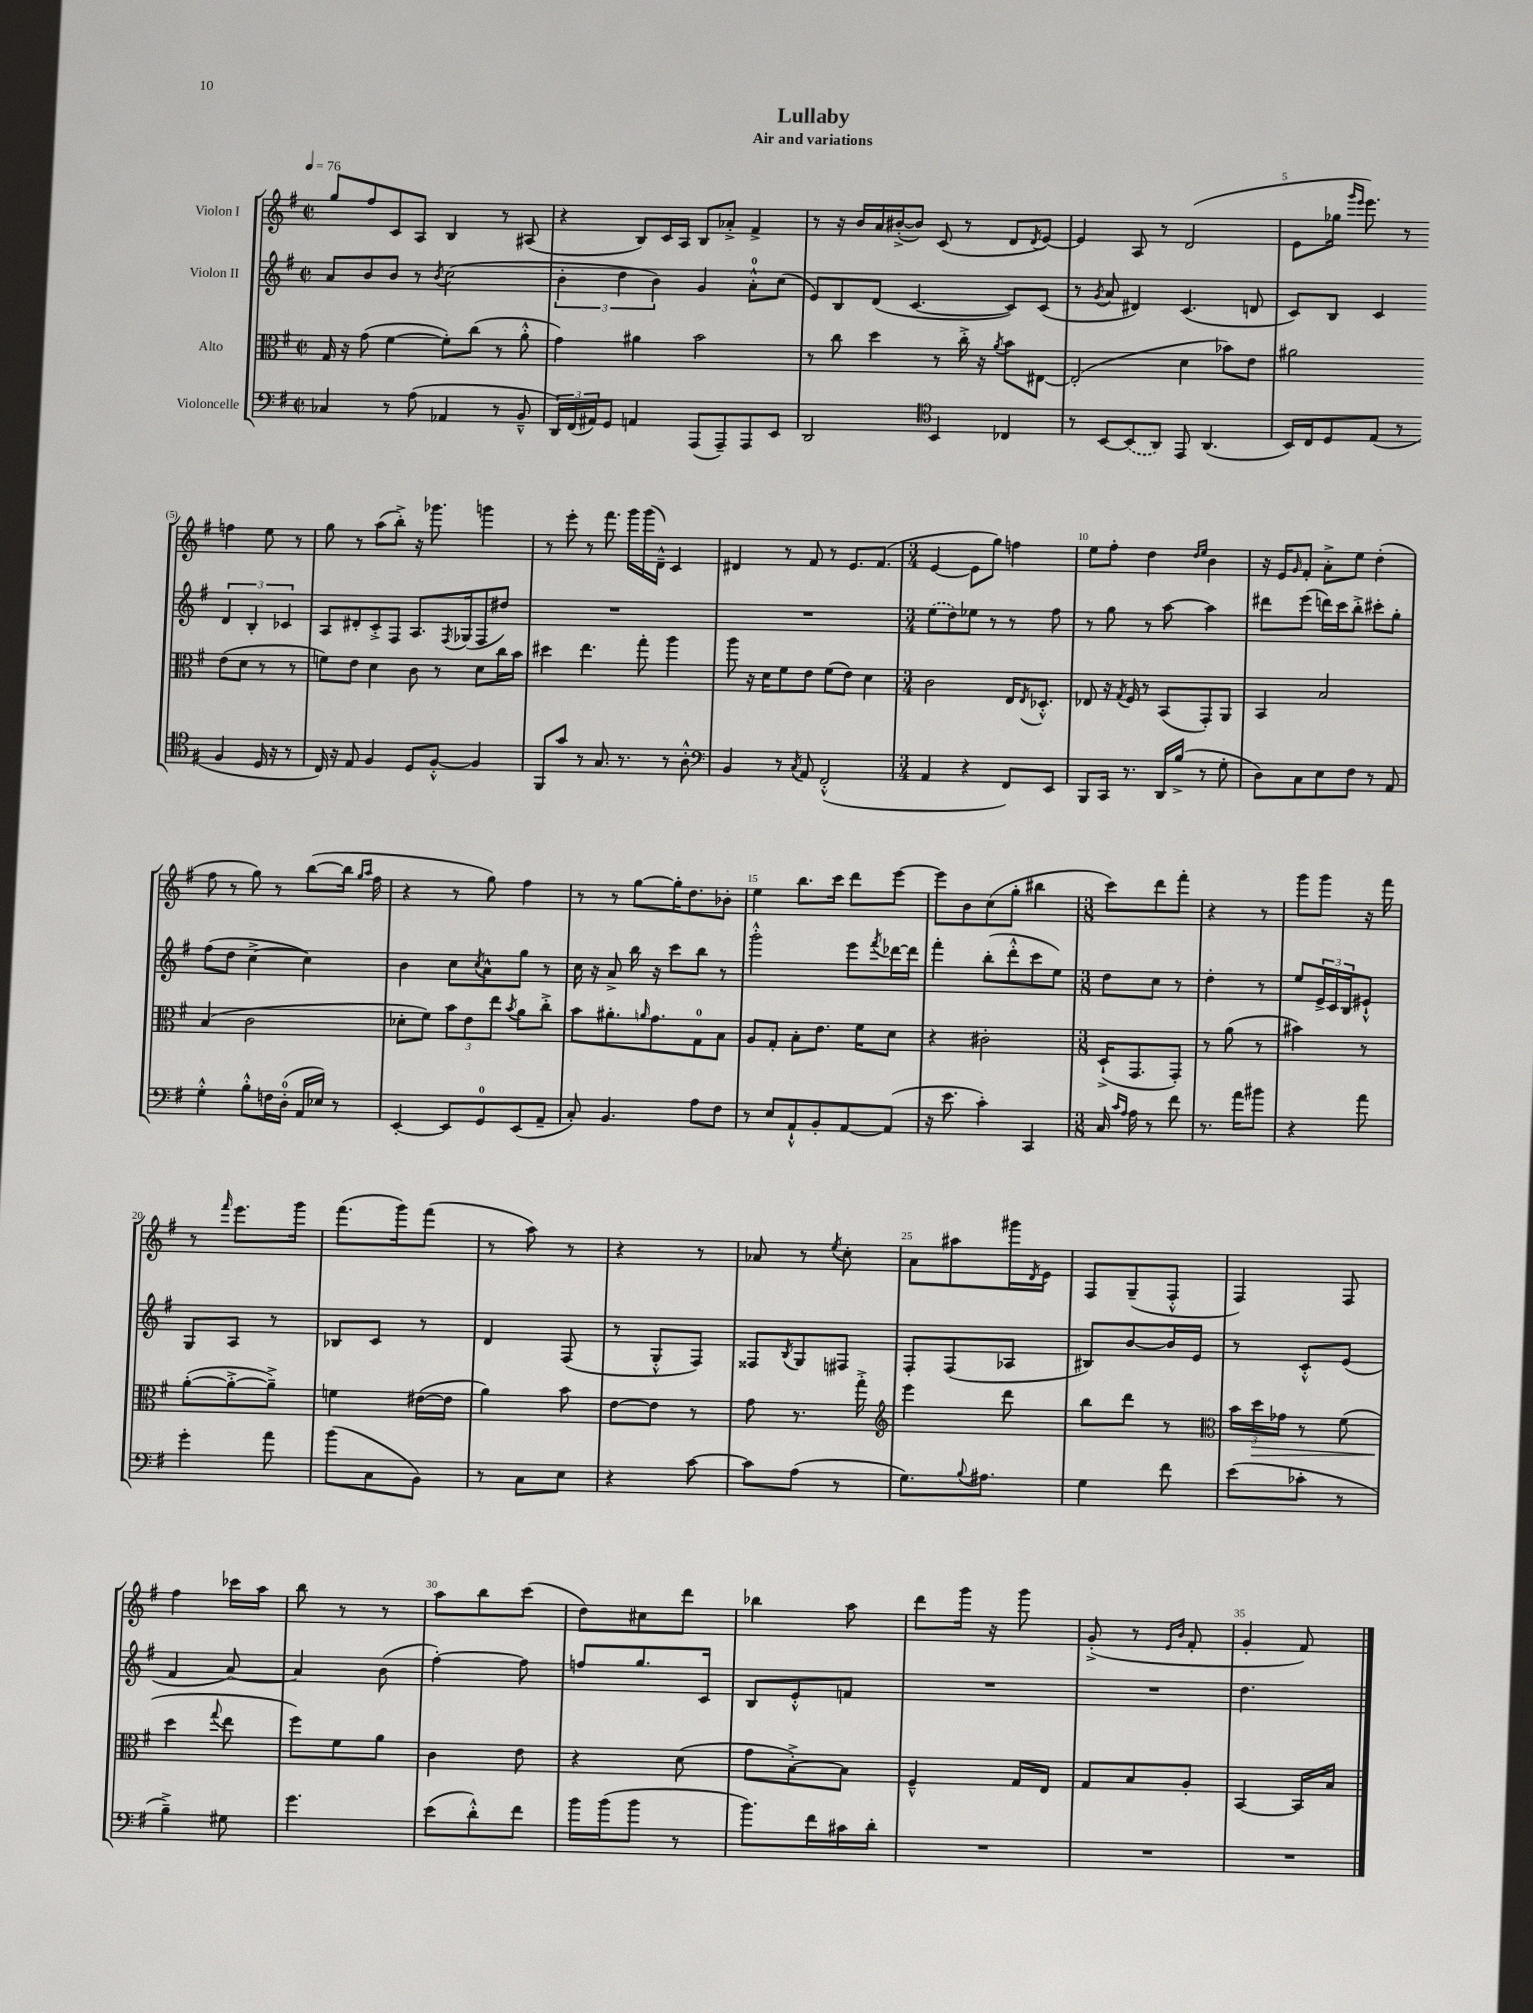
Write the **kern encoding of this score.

**kern	**kern	**dynam	**kern	**kern
*part4	*part3	*part3	*part2	*part1
*staff4	*staff3	*staff3	*staff2	*staff1
*I"Violoncelle	*I"Alto	*	*I"Violon II	*I"Violon I
*clefF4	*clefC3	*	*clefG2	*clefG2
*k[f#]	*k[f#]	*	*k[f#]	*k[f#]
*M2/2	*M2/2	*	*M2/2	*M2/2
*met(c|)	*met(c|)	*	*met(c|)	*met(c|)
*MM76	*MM76	*	*MM76	*MM76
=1	=1	=1	=1	=1
4C-X/	16G/	.	8a/L	8gg/L
.	16r	.	.	.
.	(8g\	.	8b/	8ff#/
8r	[4f#\	.	8b/J	8c/
(8A\	.	.	8r	8A/J
.	.	.	8qb/	.
4AA-X/	8f#'\L])	.	(2cc\	4B/
.	(8cc\J	.	.	.
8r	8r	.	.	8r
8BB~^^/	8a'^^\	.	.	(8A#X/
=2	=2	=2	=2	=2
24DD/LL)	4g\)	.	6b'\	4r
(24FF#/	.	.	.	.
24AA#X/J)	.	.	.	.
8GG/J	.	.	.	.
.	.	.	6dd\	.
4AAn/	4a#X\	.	.	8B/L)
.	.	.	6b\)	.
.	.	.	.	16c/L
.	.	.	.	16A/JJ
(8AAA/L	2b\	.	4g/	8B/L
8AAA~/)	.	.	.	8a-X'^/J
8AAA/	.	.	8a'^^\L	4f#^/
8EE/J	.	.	(8cc\J	.
=3	=3	=3	=3	=3
2DD/	8r	.	8e/L)	8r
.	8cc\	.	8B/	16r
.	.	.	.	16b/LL
.	4dd\	.	(8d/J	16a/
.	.	.	.	([16b#X'^/J
.	.	.	[4.c/	8b#/J])
*clefC4	*	*	*	*
4BB/	8r	.	.	(8c/
.	16cc'^\	.	.	8r
.	16r	.	.	.
.	8qa/	.	.	.
4C-X/	8b\L	.	8c/L])	8d/L
.	.	.	.	8qd/
.	[8E#X\J	.	(8c/J	[8e/J)
=4	=4	=4	=4	=4
8r	(2E#'/]	.	8r	4e/]
.	.	.	8qg/	.
[8BB/L	.	.	8a/	.
(8BB/]	.	.	4d#X/)	8A/
8AA/J)	.	.	.	8r
8EE/	4d\	.	(4.c/	(2d/
(4.AA/	.	.	.	.
.	8b-X\L)	.	.	.
.	8e\J	.	8dn/	.
=5	=5	=5	=5	=5
16BB/LL)	2a#X\	.	8c/L)	8e\L
16C/J	.	.	.	.
8D/	.	.	8B/J	16gg-X\Jk
.	.	.	.	16qqggg/LL
.	.	.	.	16qqeee/JJ
.	.	.	.	8.eee\)
(8E/J	.	.	4c/	.
8r	.	.	.	8r
4F#/	(8e\L	.	6d/	4ffn\
.	8d\J	.	.	.
.	.	.	6B'/	.
16D/	8r	.	.	8ee\
16r	.	.	.	.
.	.	.	6c-X/	.
8r	8r	.	.	8r
!!LO:LB:g=z
=6	=6	=6	=6	=6
16C/)	8fn\L)	.	8A/L	8gg\
16r	.	.	.	.
8E/	8e\J	.	8d#X'/	8r
4F#/	4d\	.	8c'^/	(8aa\L
.	.	.	8F#/J	8bb'^\J)
8D/L	8c\	.	8.A/L	16r
.	.	.	.	8.ggg-X\
[8F#'^^/J	8r	.	.	.
.	.	.	8qF#/	.
.	.	.	(16G-X/k	.
4F#/]	8d\L	.	8F#/	4gggn\
.	16cc\L	.	8dd#X/J)	.
.	16b\JJ	.	.	.
=7	=7	=7	=7	=7
8FF#/L	4dd#X\	.	1r	8r
8g/J	.	.	.	8eee'\
8r	4.ee\	.	.	8r
8.G/	.	.	.	8.fff#\
8.r	.	.	.	16ggg\LL
.	8gg'\	.	.	(16ggg\
.	.	.	.	16d~^^\JJ)
8r	4aa\	.	.	4c/
8A'^^\	.	.	.	.
=8	=8	=8	=8	=8
*clefF4	*	*	*	*
4BB/	8aa\	.	1r	4d#X/
.	16r	.	.	.
.	16d\KL	.	.	.
8r	8f#\	.	.	8r
8qC/	.	.	.	.
8AA/	8e\J	.	.	8f#/
(2FF#'^^/	(8f#\L	.	.	8r
.	8e\J)	.	.	8.e/L
.	4d\	.	.	.
.	.	.	.	(8.f#/J
=9	=9	=9	=9	=9
*M3/4	*M3/4	*	*M3/4	*M3/4
4AA/	2c\	.	(8ee\L	[4e/
.	.	.	8dd\)	.
4r	.	.	8ee-X\J	8e\L]
.	.	.	8r	8gg\J)
8FF#/L)	16E/KL	.	8r	4ffn\
.	8qE/	.	.	.
.	8.D-X'^^/J	.	.	.
8EE/J	.	.	8ff#\	.
=10	=10	=10	=10	=10
8BBB/L	8E-X/	.	8r	8ee\L
16CC/Jk	16r	.	8gg\	8ff#'\J
.	8qG/	.	.	.
8.r	16F#/	.	.	.
.	8r	.	8r	4dd\
16DD/LL	(8BB/L	.	[8aa\	.
(16B^/JJ	.	.	.	.
.	.	.	.	16qqdd/LL
.	.	.	.	16qqee/JJ
8r	8GG'/)	.	4aa\]	4b\
8G'\	8AA/J	.	.	.
=11	=11	=11	=11	=11
8D\L)	4BB/	.	8ddd#X\L	16r
.	.	.	.	16e/KL
.	.	.	.	16qqg/
8C\	.	.	(8eee\J	8f#'/J
8E\	2B/	.	16dddn\LL)	8a'^\L
.	.	.	16ccc\J	.
8F#\J	.	.	8bb'^\J	8ee\J
8r	.	.	8ccc#X'\L	(4dd'\
8AA/	.	.	8gg'\J	.
!!LO:LB:g=z
=12	=12	=12	=12	=12
4G'^^\	(4B/	.	(8ff#\L	8ff#\
.	.	.	8dd\J	8r
8B'^^\L	2c\	.	[4cc^\	8gg\)
16Fn\L	.	.	.	8r
(16D'\JJ	.	.	.	.
16AA/LL	.	.	4cc\])	([8bb\L
16E-X/JJ)	.	.	.	.
8r	.	.	.	16bb\Jk]
.	.	.	.	16qqgg/LL
.	.	.	.	16qqaa/JJ
.	.	.	.	16ff#\
=13	=13	=13	=13	=13
[4EE'/	8d-X'\L	.	4b\	4r
.	8f#\J)	.	.	.
8EE/L]	12b\L	.	8cc\L	8r
.	12e\	.	.	.
.	.	.	8qcc/	.
8GG/	.	.	8a^^\	8gg\)
.	12ee\J	.	.	.
.	8qb/	.	.	.
(8EE/	8a\L	.	8gg\J	4ff#\
8AA~/J	8cc'^\J	.	8r	.
=14	=14	=14	=14	=14
8C'/)	8b\L	.	16cc\	8r
.	.	.	16r	.
4.BB/	8.a#X'\	.	8a^/	8r
.	.	.	16bb\	[8gg\L
.	16qqan/	.	.	.
.	8.g\	.	16r	.
.	.	.	8ccc\L	16gg'\K]
.	.	.	.	8.dd\
8A\L	8G\	.	8bb\J	.
8F#\J	8B\J	.	8r	8b-X'\J
=15	=15	=15	=15	=15
8r	8A/L	.	2ggg'^^\	4ee\
8E/L	8G'/J	.	.	.
8AA`^^/	8B'\L	.	.	8.bb\L
8BB'/	8.e\J	.	.	.
.	.	.	.	16ccc\Jk
[8AA/	.	.	8eee\L	8ddd\L
.	16f#\KL	.	.	.
.	.	.	8qfff#/	.
(8AA/J]	8d\J	.	[16ddd-X\L	[8eee\J
.	.	.	16ddd-\JJ]	.
=16	=16	=16	=16	=16
16r	4r	.	4fff#'\	8eee\L]
8.e\	.	.	.	.
.	.	.	.	8b\
4c'\)	2c#X'\	.	(8bb'\L	(8cc\
.	.	.	8ddd'^^\	8gg'\J
4CC/	.	.	8ccc\	4bb#X\
.	.	.	8ee\J)	.
=17	=17	=17	=17	=17
*M3/8	*M3/8	*	*M3/8	*M3/8
16C/	(16D`^/KL	.	8dd\L	8ccc\L)
16qqc/LL	.	.	.	.
16qqA/JJ	.	.	.	.
16A\	8.GG/	.	.	.
8r	.	.	8cc\J	8ddd\
8f#\	8GG'/J)	.	8r	8fff#'\J
=18	=18	=18	=18	=18
8.r	8r	.	4dd'\	4r
.	(8a\	.	.	.
16a\KL	.	.	.	.
8b#X\J	8r	.	8r	8r
=19	=19	=19	=19	=19
4r	4b#X\)	.	8ee/L	8ggg\L
.	.	.	24e^/L	8ggg\J
.	.	.	24c/	.
.	.	.	24B/J	.
8a\	8r	.	8e#X`^^/J	16r
.	.	.	.	16fff#\
!!LO:LB:g=z
=20	=20	=20	=20	=20
4g'\	([8a'\L	.	8G/L	8r
.	.	.	.	16qqfff#/
.	8a'^\_	.	8A/J	8.eee\L
8a\	8a~^\J])	.	8r	.
.	.	.	.	16ggg\Jk
=21	=21	=21	=21	=21
(8b\L	4fn\	.	8B-X/L	(8.fff#\L
8C\	.	.	8c/J	.
.	.	.	.	16ggg\k)
8BB\J)	([16e#X\LL	.	8r	(8fff#\J
.	16e#\JJ]	.	.	.
=22	=22	=22	=22	=22
8r	4a\)	.	4d/	8r
8C\L	.	.	.	8aa\)
8E\J	8b\	.	(8F#/	8r
=23	=23	=23	=23	=23
4r	[8e\L	.	8r	4r
.	8e\J]	.	8G'^^/L	.
[8c\	8r	.	8F#/J)	8r
=24	=24	=24	=24	=24
8c\L]	8g\	.	8F##X/L	8a-X/
.	.	.	8qB/	.
(8A\J	8.r	.	8G/	8r
.	.	.	.	8qee/
8r	.	.	8F#X/J	8cc'\
.	16gg'^\	.	.	.
=25	=25	=25	=25	=25
*	*clefG2	*	*	*
8.G\L)	4eee\	.	8F#'/L	8a\L
.	.	.	(8F#/	8aa#X\
8qqB/	.	.	.	.
8.A#X\J	.	.	.	.
.	8ddd\	.	8A-X/J	16ggg#X\L
.	.	.	.	8qd/
.	.	.	.	16e\JJ
=26	=26	=26	=26	=26
4G\	8bb\L	.	8B#X/L)	8F#/L
.	8ddd\J	.	[8b/	(8G~/
8f#\	8r	.	16b/L]	8F#'^^/J
.	.	.	16e/JJ	.
=27	=27	=27	=27	=27
*	*clefC3	*	*	*
(8e\L	24b\LL	.	8r	4F#/)
!	!	!LO:HP:b	!	!
.	24dd\	>	.	.
.	24g-X\JJ	.	.	.
8c-X'\J	8r	.	8c'^^/L	.
8r	(8f#\	.	(8e/J	8F#/
!!LO:LB:g=z
=28	=28	=28	=28	=28
4B~^\)	4dd\	.	4f#/	4ff#\
.	8qqgg/	.	.	.
8G#X\	8ee\	]	[8a/)	16ccc-X\LL
.	.	.	.	16aa\JJ
=29	=29	=29	=29	=29
4.g\	8ff#\L)	.	4a/]	8bb\
.	8f#\	.	.	8r
.	8a\J	.	(8b\	8r
=30	=30	=30	=30	=30
(8e\L	4c\	.	[4ff#'\)	8aa\L
8d'^^\)	.	.	.	8bb\
8f#\J	8e\	.	8ff#\]	(8ccc\J
=31	=31	=31	=31	=31
16b\LL	4r	.	8ffn/L	8dd\L)
(16b\J	.	.	.	.
8b\J	.	.	8.gg/	8cc#X\
8r	(8d\	.	.	8ddd\J
.	.	.	16c/Jk	.
=32	=32	=32	=32	=32
8.b\L)	8g\L	.	8B/L	4bb-X\
.	[8B'^\)	.	8e'^^/	.
16f#\L	.	.	.	.
16c#X\	8B\J]	.	8fn/J	8aa\
16d'\JJ	.	.	.	.
=33	=33	=33	=33	=33
4.r	4F#~^^/	.	4.r	8ddd\L
.	.	.	.	16ggg\Jk
.	.	.	.	16r
.	16G/LL	.	.	8ggg\
.	16E/JJ	.	.	.
=34	=34	=34	=34	=34
4.r	8G/L	.	4.r	(8g'^/
.	8B/	.	.	8r
.	.	.	.	16qqe/LL
.	.	.	.	16qqb/JJ
.	8A'/J	.	.	8f#'/
=35	=35	=35	=35	=35
4.r	[4BB/	.	4.dd\	4g'/
.	16BB/LL]	.	.	8f#/)
.	16B/JJ	.	.	.
==	==	==	==	==
*-	*-	*-	*-	*-
